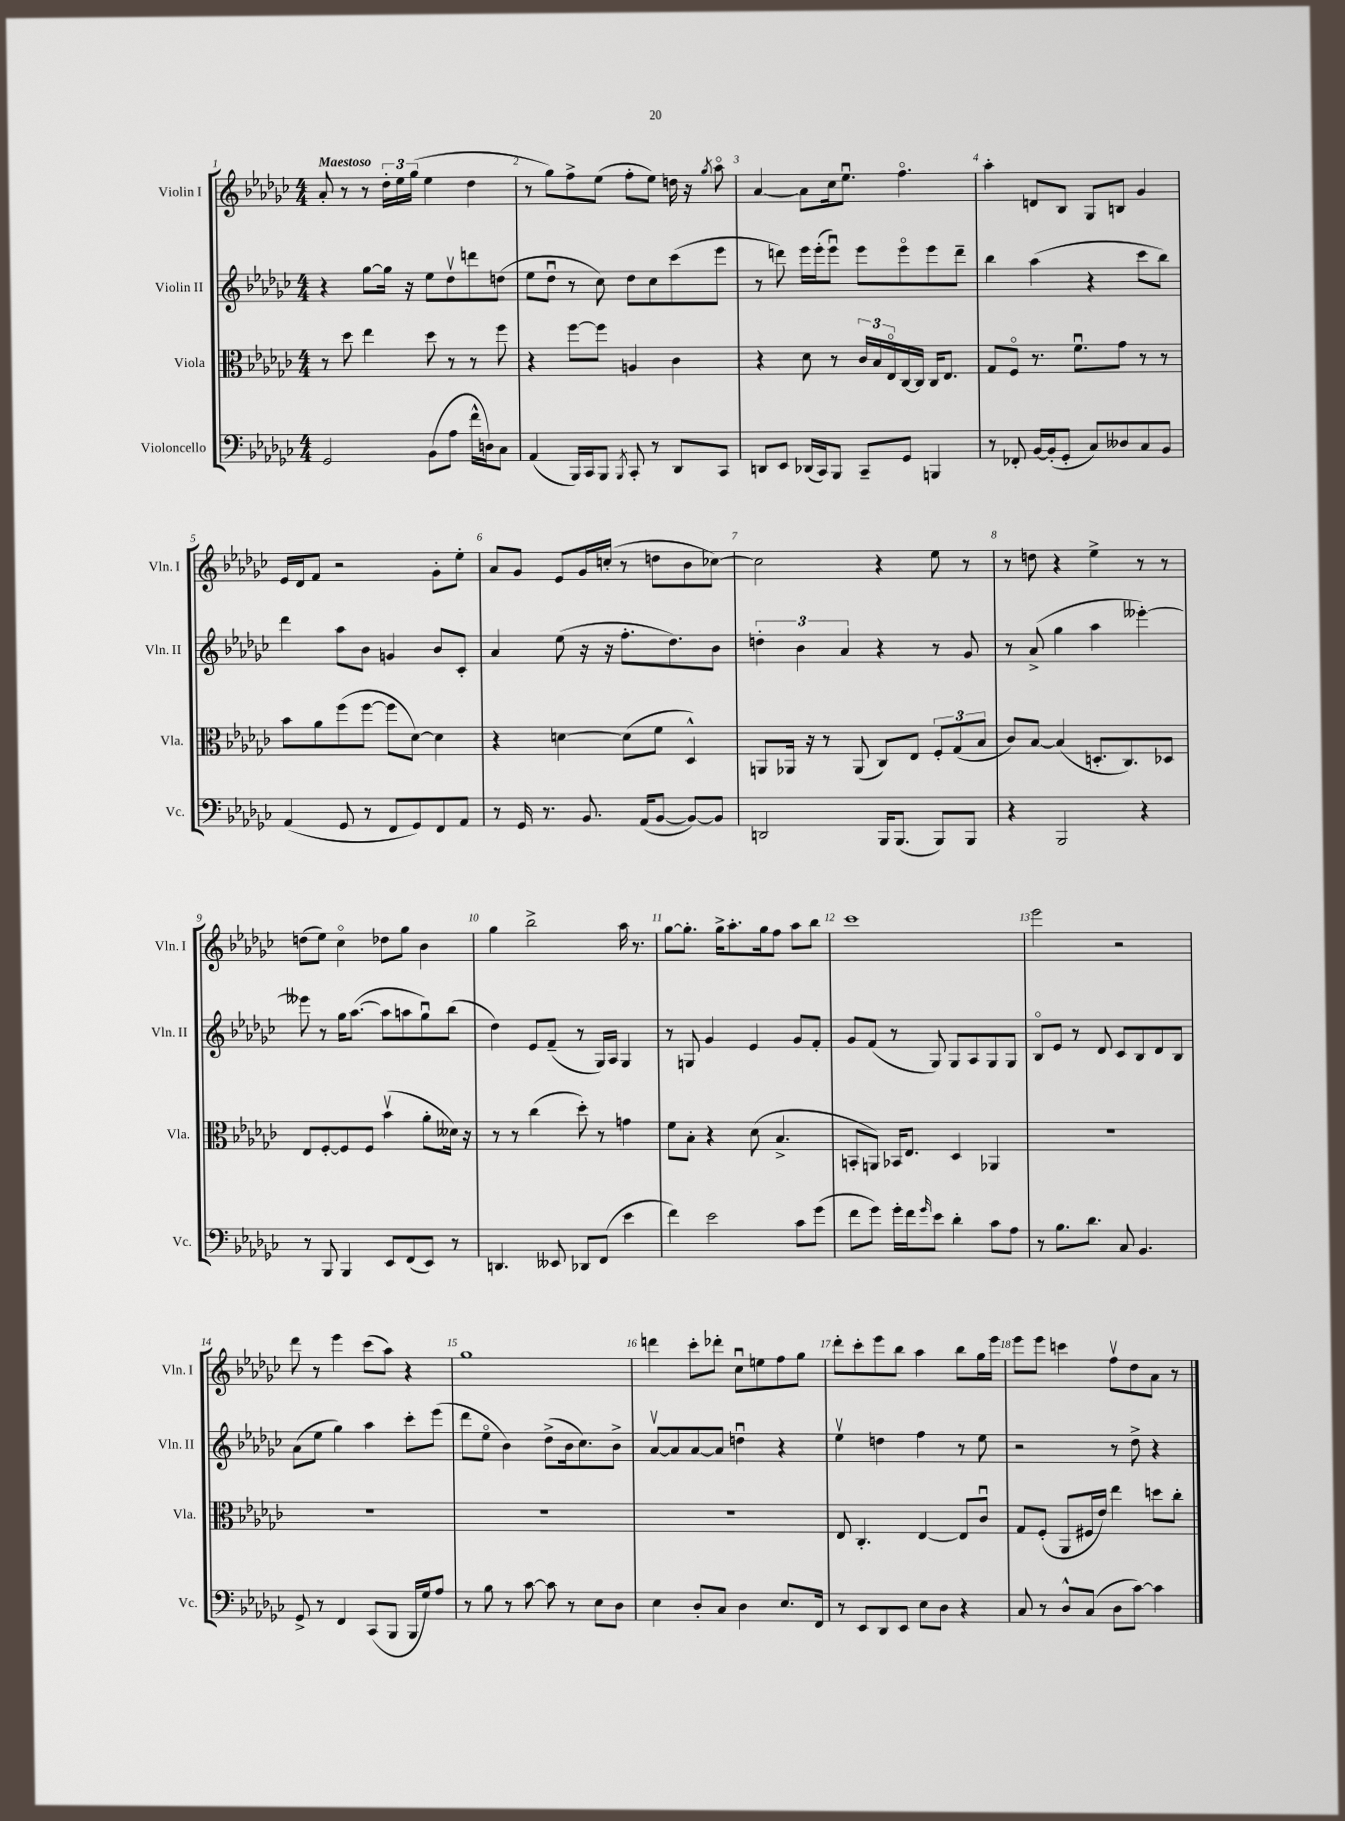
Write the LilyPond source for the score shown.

<<
\new StaffGroup <<
\new Staff = "s0" \with { instrumentName = "Violin I" shortInstrumentName = "Vln. I" } {
    \clef treble \key ges \major \numericTimeSignature \time 4/4 \tempo "Maestoso"
    aes'8-. r8 r8 \tuplet 3/2 { des''16-. ees''16 ges''16( } ees''4 des''4 |
    r8 ges''8) f''8-> ees''8( f''8-. ees''8) d''16 r16 \acciaccatura { ges''8 } aes''8\flageolet |
    aes'4~ aes'8 ces''16 ees''8.\downbow f''4.\flageolet |
    aes''4-. d'8 bes8 ges8 b8 ges'4 |
    ees'16 des'16 f'8 r2 ges'8-. ees''8-. |
    aes'8 ges'8 ees'8 ges'16 c''16-.( r8 d''8 bes'8 ces''8~) |
    ces''2 r4 ees''8 r8 |
    r8 d''8 r4 ees''4-> r8 r8 |
    d''8( ees''8) ces''4\flageolet des''8 ges''8 bes'4 |
    ges''4 bes''2-> aes''16 r8. |
    ges''8~ ges''8.-. ges''16-> aes''8.-. ges''16 f''8 aes''8 bes''8 |
    ces'''1 |
    ees'''2 r2 |
    des'''8 r8 ees'''4 ces'''8( aes''8) r4 |
    ges''1 |
    d'''4 ces'''8-. des'''8-. ces''8\downbow e''8 f''8 ges''8 |
    des'''8-. ces'''8-. ees'''8 bes''8 aes''4 bes''8 ges''16 ees'''16 |
    ees'''8 ees'''8 c'''4 f''8\upbow des''8 aes'8 r8 \bar "|." |
}
\new Staff = "s1" \with { instrumentName = "Violin II" shortInstrumentName = "Vln. II" } {
    \clef treble \key ges \major \numericTimeSignature \time 4/4
    r4 ges''8~ ges''16 r16 ees''8 des''8\upbow d'''8 d''8( |
    ees''8 des''8\downbow r8 ces''8) des''8 ces''8 ces'''8( ees'''8 |
    r8 d'''8) ees'''16 ees'''16-.( ees'''8\downbow) ees'''8 ees'''8\flageolet ees'''8 d'''8-- |
    bes''4 aes''4( r4 ces'''8 bes''8) |
    des'''4 aes''8 bes'8 g'4 bes'8 ces'8-. |
    aes'4 ees''8( r16 r16 f''8.-. des''8.) bes'8 |
    \tuplet 3/2 { d''4-. bes'4 aes'4 } r4 r8 ges'8 |
    r8 aes'8->( ges''4 aes''4 eeses'''4~-.) |
    eeses'''8 r8 ges''16 aes''8.~( aes''8 a''8 ges''8\downbow) bes''8( |
    des''4) ees'8 f'8--( r8 ges16) aes16 ges4 |
    r8 g8 ges'4 ees'4 ges'8 f'8-. |
    ges'8 f'8( r8 ges8) ges8 aes8 ges8 ges8 |
    bes8\flageolet ees'8 r8 des'8 ces'8 bes8 des'8 bes8 |
    aes'8( ees''8 ges''4) aes''4 ces'''8-. ees'''8( |
    des'''8 ees''8\flageolet bes'4) des''8->( bes'16 ces''8.) bes'8-> |
    aes'8~\upbow aes'8 aes'8~ aes'8 d''4\downbow r4 |
    ees''4\upbow d''4 f''4 r8 ees''8 |
    r2 r8 des''8-> r4 \bar "|." |
}
\new Staff = "s2" \with { instrumentName = "Viola" shortInstrumentName = "Vla." } {
    \clef alto \key ges \major \numericTimeSignature \time 4/4
    r8 des''8 ees''4 des''8 r8 r8 f''8 |
    r4 f''8~ f''8 a4 ces'4 |
    r4 des'8 r8 \tuplet 3/2 { ces'16 bes16 ees16\flageolet } ces16~ ces16 ces16 ees8. |
    ges8 f8\flageolet r8. f'8.\downbow ges'8 r8 r8 |
    bes'8 aes'8 f''8( f''8~ f''8 des'8~) des'4 |
    r4 d'4~ d'8( f'8 des4-^) |
    a,8 aes,16 r16 r8 aes,8( ces8) ees8 \tuplet 3/2 { f8-. ges8( bes8 } |
    ces'8) bes8~ bes4( d8.-. ces8.) des8 |
    ees8 f8~-. f8 f8 bes'4\upbow( aes'8-. deses'16) r16 |
    r8 r8 ces''4( des''8-.) r8 g'4 |
    f'8 bes8-. r4 des'8( bes4.-> |
    b,8-. a,8) bes,16 ees8. des4 aes,4 |
    R1 |
    R1 |
    R1 |
    R1 |
    ees8 ces4.-. ees4~ ees8 ces'8\downbow |
    ges8 f8-.( aes,8 fis16 ees'16) ees''4 d''8 ces''8-. \bar "|." |
}
\new Staff = "s3" \with { instrumentName = "Violoncello" shortInstrumentName = "Vc." } {
    \clef bass \key ges \major \numericTimeSignature \time 4/4
    ges,2 bes,8( aes8 f'16-^ d16) ces8 |
    aes,4( bes,,16) ces,16 bes,,8 \acciaccatura { bes,,8 } ces,8-. r8 des,8 ces,8 |
    d,8 ees,8 des,16( ces,16) bes,,8 ces,8-- ges,8 b,,4 |
    r8 fes,8-. bes,16~ bes,16-.( ges,8-. ces8) deses8 ces8 bes,8 |
    aes,4( ges,8 r8 f,8 ges,8) f,8 aes,8 |
    r8 ges,16 r8. bes,8. aes,16( bes,8~ bes,8~) bes,8 |
    d,2 bes,,16 bes,,8.( bes,,8) bes,,8 |
    r4 bes,,2 r4 |
    r8 bes,,8 bes,,4 ees,8 f,8( ees,8) r8 |
    d,4. eeses,8 des,8 f,8( ees'4 |
    f'4) ees'2 ces'8 ges'8( |
    f'8 ges'8) ges'16-. f'16 \grace { ges'16 } ees'8 des'4-. ces'8 aes8 |
    r8 bes8. des'8. ces8 bes,4. |
    ges,8-> r8 f,4 ces,8( bes,,8 bes,,16 ges16) aes8 |
    r8 bes8 r8 ces'8~ ces'8 r8 ees8 des8 |
    ees4 des8-. ces8 des4 ees8. f,16 |
    r8 ees,8 des,8 ees,8 ees8 des8 r4 |
    ces8 r8 des8-^ ces8( des8 ces'8~) ces'4 \bar "|." |
}
>>
>>
\layout { \context { \Score \override BarNumber.break-visibility = ##(#f #t #t) barNumberVisibility = #all-bar-numbers-visible } }
